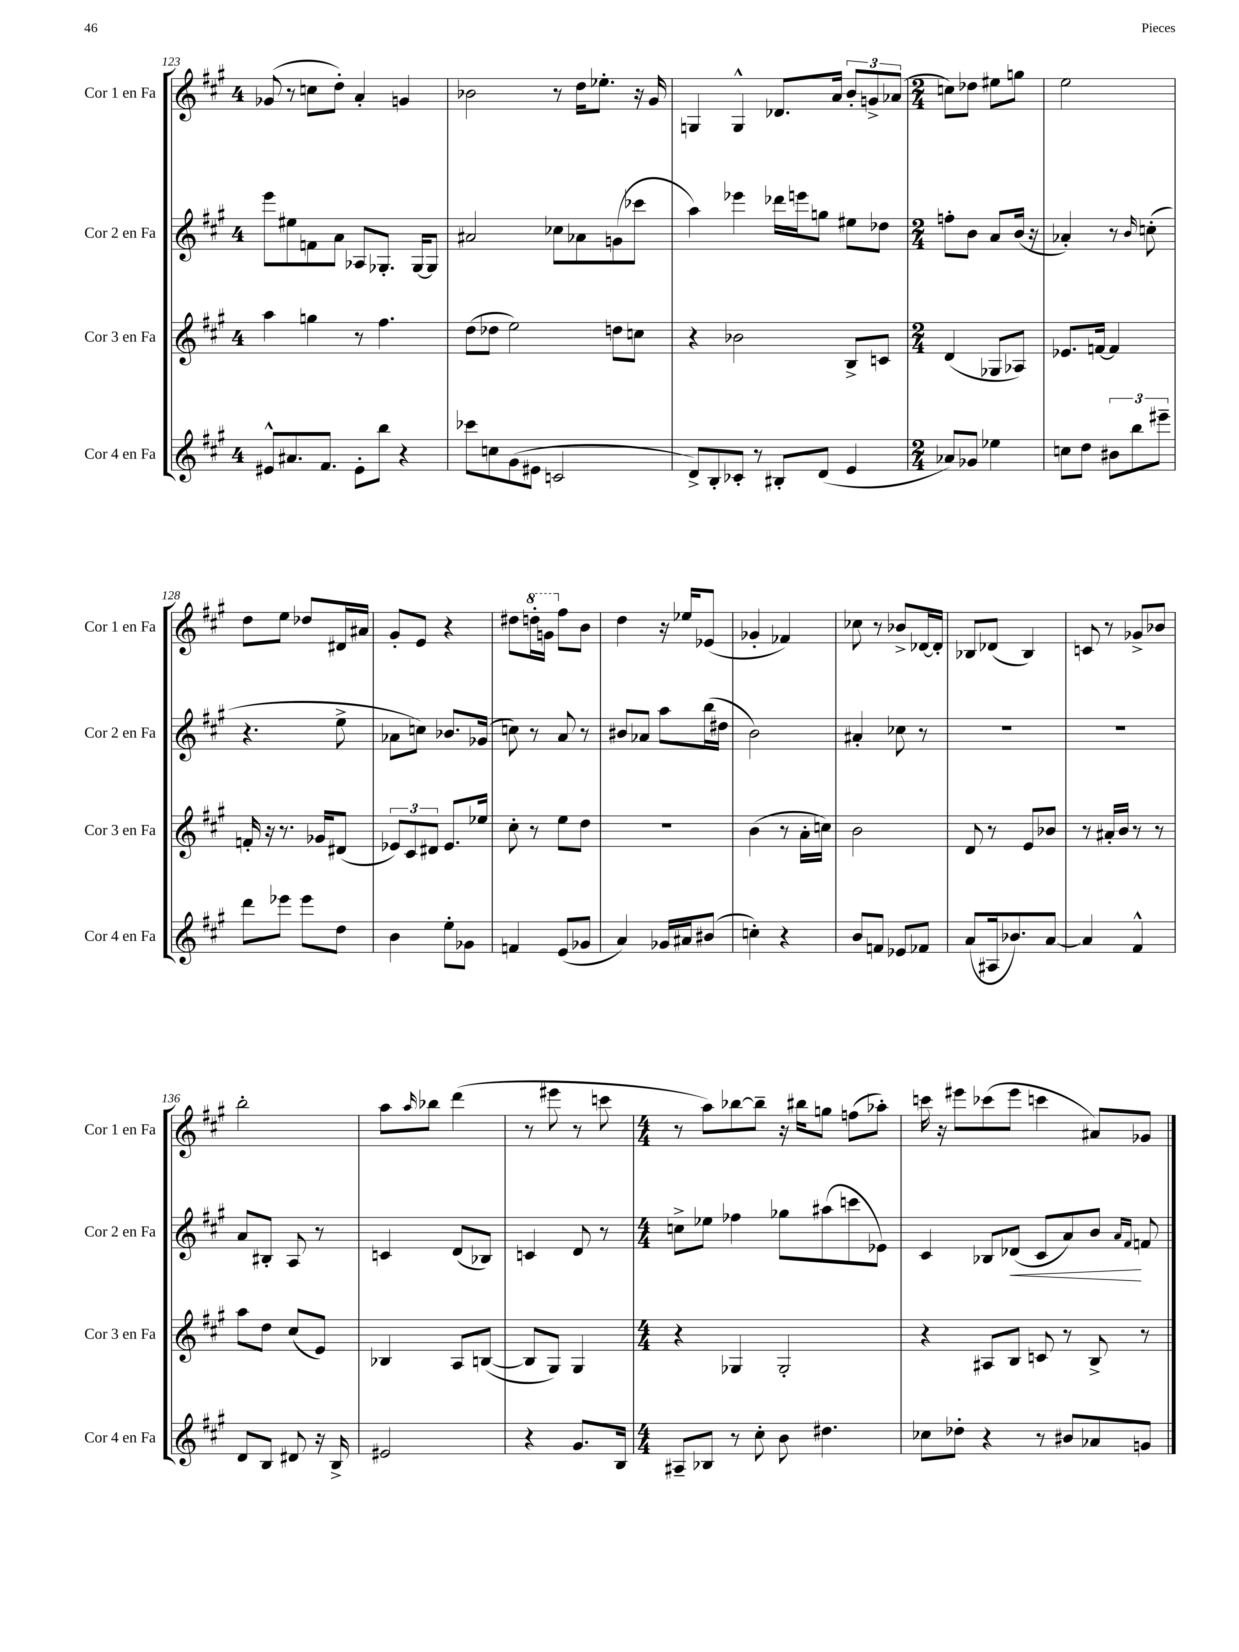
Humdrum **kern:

**kern	**kern	**kern	**dynam	**kern
*part4	*part3	*part2	*part2	*part1
*staff4	*staff3	*staff2	*staff2	*staff1
*I"Cor 4 en Fa	*I"Cor 3 en Fa	*I"Cor 2 en Fa	*	*I"Cor 1 en Fa
*I'Cor 4 en Fa	*I'Cor 3 en Fa	*I'Cor 2 en Fa	*	*I'Cor 1 en Fa
*clefG2	*clefG2	*clefG2	*	*clefG2
*k[f#c#g#]	*k[f#c#g#]	*k[f#c#g#]	*	*k[f#c#g#]
*M4/4	*M4/4	*M4/4	*	*M4/4
=123	=123	=123	=123	=123
8e#X^^/L	4aa\	8eee\L	.	(8g-X/
8.a#X/	.	8ee#X\	.	8r
.	4ggn\	8fn\	.	8ccn\L
8.f#/J	.	.	.	.
.	.	8a\J	.	8dd'\J)
8e#'\L	8r	8A-X/L	.	4a'/
8bb\J	4.ff#\	8.G-X'/J	.	.
4r	.	.	.	4gn/
.	.	[16G-/KL	.	.
.	.	8G-/J]	.	.
=124	=124	=124	=124	=124
8ccc-X\L	(8dd\L	2a#X/	.	2b-X\
8ccn\	8dd-X\J	.	.	.
(8g#\	2ee\)	.	.	.
8e#X\J	.	.	.	.
2cn/	.	8cc-X\L	.	8r
.	.	8a-X\	.	16dd\KL
.	.	.	.	8.ee-X'\J
.	8ddn\L	(8gn\	.	.
.	8ccn\J	8ccc-X\J	.	16r
.	.	.	.	16g#/
=125	=125	=125	=125	=125
8d^/L)	4r	4aa\)	.	4Gn/
8B'/	.	.	.	.
8c-X'/J	2b-X\	4eee-X\	.	4G^^/
8r	.	.	.	.
8B#X'/L	.	16ddd-X\LL	.	8.d-X/L
.	.	16eeen\J	.	.
(8d/J	.	8ggn\J	.	.
.	.	.	.	16a/Jk
4e/	8B^/L	8ee#X\L	.	12b'/L
.	.	.	.	12gn^/
.	8cn/J	8dd-X\J	.	.
.	.	.	.	(12a-X/J
=126	=126	=126	=126	=126
*M2/4	*M2/4	*M2/4	*	*M2/4
8a-X/L)	(4d/	8ffn'\L	.	8ccn\L)
8g-X/J	.	8b\J	.	8dd-X\J
4ee-X\	8G-X/L	8a/L	.	8ee#X\L
.	8A-X/J)	(16b/Jk	.	8ggn\J
.	.	16r	.	.
=127	=127	=127	=127	=127
8ccn\L	8.e-X/L	4a-X'/)	.	2ee\
8dd\J	.	.	.	.
.	[16fn/Jk	.	.	.
12b#X\L	4f/]	8r	.	.
12bb\	.	.	.	.
.	.	16qqb/	.	.
.	.	(8ccn'\	.	.
12eee#X~\J	.	.	.	.
!!LO:LB:g=z
=128	=128	=128	=128	=128
8ddd\L	16fn'/	4.r	.	8dd\L
.	16r	.	.	.
8eee-X\J	8.r	.	.	8ee\J
8eee-\L	.	.	.	8dd-X/L
.	16g-X/KL	.	.	.
8dd\J	(8d#X/J	8ee^\	.	16d#X/L
.	.	.	.	16a#X/JJ
=129	=129	=129	=129	=129
4b\	12e-X/L)	8a-X\L	.	8g#'/L
.	12c#/	.	.	.
.	.	8ccn\J)	.	8e/J
.	12d#X/J	.	.	.
8ee'\L	8.e-/L	8.b-X/L	.	4r
8g-X\J	.	.	.	.
.	16ee-X/Jk	(16g-X/Jk	.	.
=130	=130	=130	=130	=130
4fn/	8cc#'\	8ccn\)	.	8dd#X\L
*	*	*	*	*8va
.	8r	8r	.	16dddn'\L
.	.	.	.	16ggn\JJ
*	*	*	*	*X8va
(8e/L	8ee\L	8a/	.	8ff#\L
8g-X/J	8dd\J	8r	.	8b\J
=131	=131	=131	=131	=131
4a/)	2r	8b#X/L	.	4dd\
.	.	8a-X/J	.	.
16g-X/LL	.	8aa\L	.	16r
16a#X/J	.	.	.	16ee-X/KL
(8b#X/J	.	(16bb\L	.	(8e-X/J
.	.	16dd#X\JJ	.	.
=132	=132	=132	=132	=132
4ccn'\)	(4b\	2b\)	.	4g-X'/
4r	8r	.	.	4f-X/)
.	16a'\LL	.	.	.
.	16ccn\JJ)	.	.	.
=133	=133	=133	=133	=133
8b/L	2b\	4a#X'/	.	8cc-X\
8fn/J	.	.	.	8r
8e-X/L	.	8cc-X\	.	8b-X^/L
8f-X/J	.	8r	.	[16d-X/L
.	.	.	.	16d-'/JJ]
=134	=134	=134	=134	=134
(8a/L	8d/	2r	.	8B-X/L
16A#X/k	8r	.	.	(8d-X/J
8.b-X/)	.	.	.	.
.	8e/L	.	.	4B-/)
[8a/J	8b-X/J	.	.	.
=135	=135	=135	=135	=135
4a/]	8r	2r	.	8cn/
.	16a#X'/LL	.	.	8r
.	16b/JJ	.	.	.
4f#^^/	8r	.	.	8g-X^/L
.	8r	.	.	8b-X/J
!!LO:LB:g=z
=136	=136	=136	=136	=136
8d/L	8aa\L	8a/L	.	2bb'\
8B/J	8dd\J	8B#X'/J	.	.
8d#X/	(8cc#/L	8A/	.	.
16r	8e/J)	8r	.	.
16B^/	.	.	.	.
=137	=137	=137	=137	=137
2e#X/	4B-X/	4cn/	.	8aa\L
.	.	.	.	16qqaa/
.	.	.	.	8bb-X\J
.	8A/L	(8d/L	.	(4ddd\
.	([8Bn/J	8B-X/J)	.	.
=138	=138	=138	=138	=138
4r	8B/L]	4cn/	.	8r
.	8G#/J)	.	.	8eee#X\
8.g#/L	4G#/	8d/	.	8r
.	.	8r	.	8cccn\
16B/Jk	.	.	.	.
=139	=139	=139	=139	=139
*M4/4	*M4/4	*M4/4	*	*M4/4
8A#X~/L	4r	8ccn^\L	.	8r
8B-X/J	.	8ee-X\J	.	8aa\L)
8r	4G-X/	4ff-X\	.	[8bb-X\
8cc#'\	.	.	.	8bb-~\J]
8b\	2G-'/	8gg-X\L	.	16r
.	.	.	.	16bb#X\KL
4.dd#X\	.	(8aa#X\	.	8ggn\J
.	.	8cccn\	.	(8ffn\L
.	.	8e-X\J)	.	8aa-X'\J)
=140	=140	=140	=140	=140
8cc-X\L	4r	4c#/	.	16cccn\
.	.	.	.	16r
8dd-X'\J	.	.	.	8eee#X\L
4r	8A#X/L	8B-X/L	.	(8ccc-X\
!	!	!	!LO:HP:b	!
.	8B/J	(8d-X/J	<	8eee#\J
8r	8cn/	8c#/L	.	4cccn\
8b#X/L	8r	8a/)	.	.
8a-X/	8B^/	8b/J	.	8a#X/L)
.	.	16qqa/LL	.	.
.	.	16qqf#/JJ	.	.
8gn/J	8r	8fn/	[	8g-X/J
==	==	==	==	==
*-	*-	*-	*-	*-
